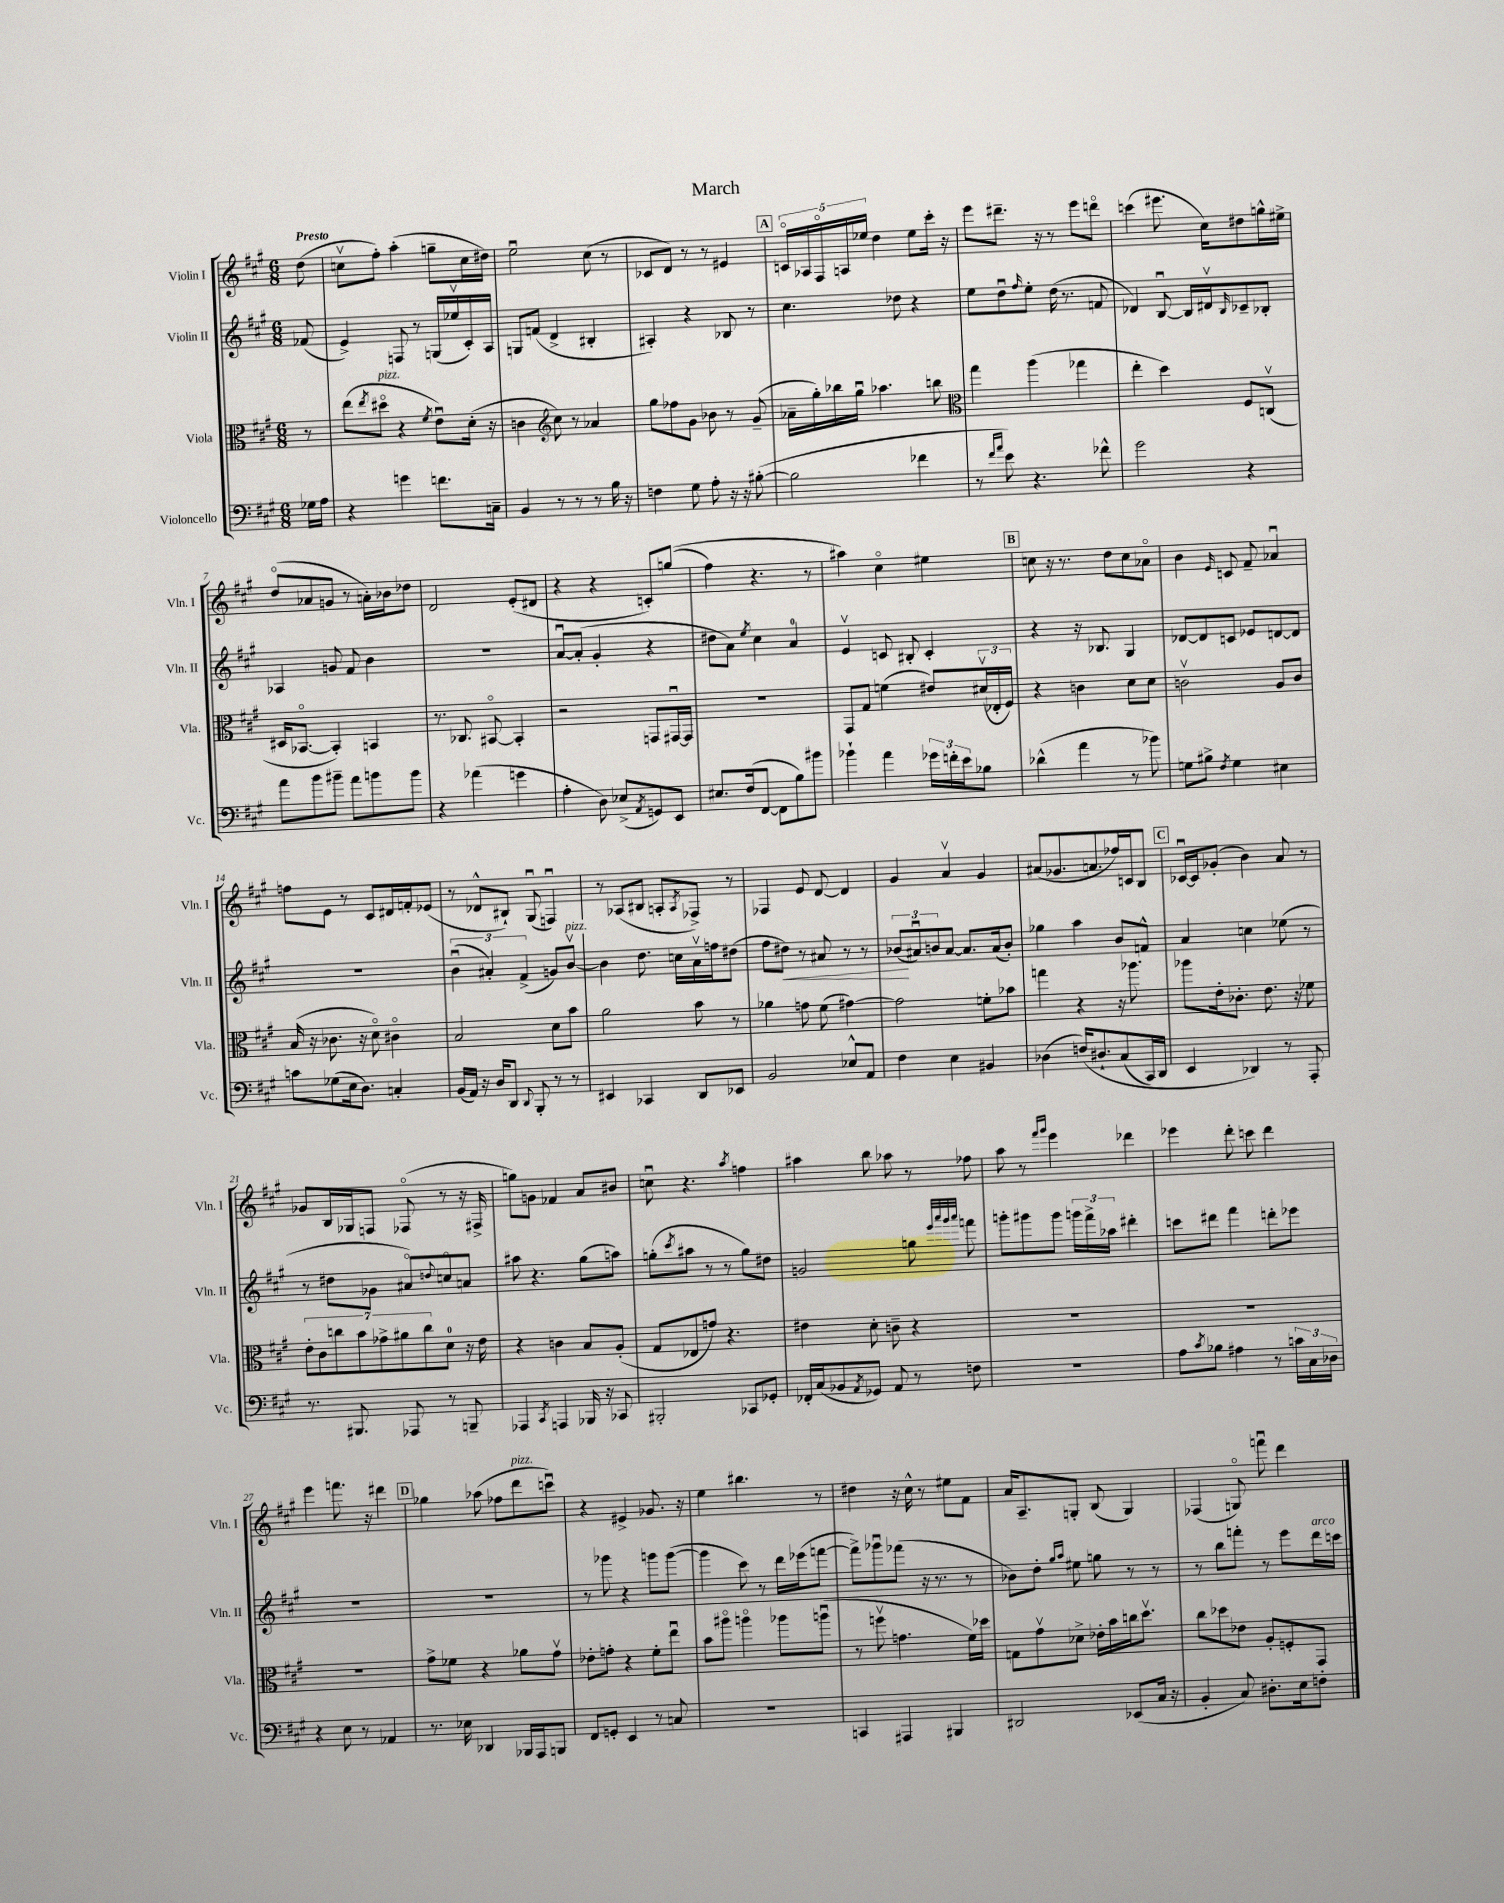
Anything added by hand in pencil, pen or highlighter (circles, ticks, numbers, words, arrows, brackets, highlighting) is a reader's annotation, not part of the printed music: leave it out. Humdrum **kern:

**kern	**kern	**kern	**dynam	**kern
*part4	*part3	*part2	*part2	*part1
*staff4	*staff3	*staff2	*staff2	*staff1
*I"Violoncello	*I"Viola	*I"Violin II	*	*I"Violin I
*I'Vc.	*I'Vla.	*I'Vln. II	*	*I'Vln. I
*clefF4	*clefC3	*clefG2	*	*clefG2
*k[f#c#g#]	*k[f#c#g#]	*k[f#c#g#]	*	*k[f#c#g#]
*M6/8	*M6/8	*M6/8	*	*M6/8
=	=	=	=	=
!	!	!	!	!LO:TX:a:B:t=Presto
16G-X\LL	8r	(8f-X/	.	(8dd\
16A\JJ	.	.	.	.
=1	=1	=1	=1	=1
4r	(8ee\L	4e^/)	.	8ccnv\L
.	8qee/	.	.	.
!	!LO:TX:a:i:t=pizz.	!	!	!
.	8dd#X\J	.	.	8ff#'\J)
4gn\	4r	8Fn/	.	(4aa'\
.	.	8r	.	.
.	8qf#/	.	.	.
8.fn\L	8eu\L)	(16Gn/LL	.	8ggn~\L
.	.	16ee-Xv/	.	.
.	(16d'\Jk	16c#'/)	.	16cc\L
16Cn~\Jk	16r	16A/JJ	.	16dd#X\JJ)
=2	=2	=2	=2	=2
4BB/	4cn\	8Gn/L	.	2eeu\
.	.	(8fn/J	.	.
*	*clefG2	*	*	*
8r	8cc#\)	4d^/	.	.
8r	8r	.	.	.
8r	4a-X/	4B#X'/	.	(8cc#\
16B\	.	.	.	8r
16r	.	.	.	.
=3	=3	=3	=3	=3
4Fn\	8gg#\L	4A#X'/)	.	8c-X/L
.	8ff-X\	.	.	8d/J)
8G#\	8g#\J	4r	.	8r
8A'\	8b-X\	.	.	8r
16r	8r	8B-X/	.	4e#X/
16r	.	.	.	.
([8B#X'\	(8g#~/	8r	.	.
!!LO:REH:place=s1:t=A
=4	=4	=4	=4	=4
2B#\]	16a-X~\LL	4.cc#\	.	20cn/LL
.	.	.	.	20A-X/
.	16gg#'\)	.	.	.
.	.	.	.	20F#/
.	16bb-X\	.	.	.
.	.	.	.	20An/
.	16gg#u\JJ	.	.	.
.	.	.	.	20ee-X/JJ
.	4.aa-X\	.	.	4dd\
.	.	8dd-X\	.	.
4f-X\	.	4r	.	8ee-\L
.	8bbn\	.	.	16ccc#'\Jk
.	.	.	.	16r
=5	=5	=5	=5	=5
*	*clefC3	*	*	*
8r	4gg#\	8ee\L	.	8eee\L
16qqf#/LL	.	.	.	.
16qqa/JJ	.	.	.	.
8e\)	.	8ddu\	.	8.ddd#X~\J
.	.	16qqff#/	.	.
4.r	(4aa\	8ee'\J	.	.
.	.	.	.	16r
.	.	(16dd\	.	8r
.	.	8.r	.	.
.	4gg-X\	.	.	8eee\L
8f-X^^\	.	8fn/	.	8dddn\J
=6	=6	=6	=6	=6
2g#\	4ee'\	4d-X/)	.	(4cccn\
.	4dd\)	[8Bu/	.	8.eee#X\
.	.	16B/LL]	.	.
.	.	16d#Xv/J	.	16cc#\KL)
.	.	16qqB/	.	.
4r	8F#/L	8c-X~/	.	8dd#X\
.	(8Cnv/J	8B-X'/J	.	16ggn^^\L
.	.	.	.	16ee#X^\JJ
!!LO:LB:g=z
=7	=7	=7	=7	=7
8a\L	16D#X/KL	4A-X/	.	(8dd/L
.	[8.BB-X/J	.	.	.
8b\	.	.	.	8a-X/
8b#X~\J	4BB-'/])	8gn/	.	8gn/J
8a\L	.	8f#/	.	8r
8bn\	4BBn/	4b\	.	16an'\LL)
.	.	.	.	16b-X\J
8b\J	.	.	.	8dd-X\J
=8	=8	=8	=8	=8
4r	8.r	2.r	.	2d/
.	8.C-X/	.	.	.
(4a-X\	.	.	.	.
.	[8BB#X/	.	.	.
4gn\	4BB#'/]	.	.	(8e'/L
.	.	.	.	8d#X/J
=9	=9	=9	=9	=9
4A'\	2r	[8au/L	.	4r
.	.	(8a'/J]	.	.
8D\)	.	4g#'/	.	4r
(8E-X^/L	.	.	.	.
8qAA/	.	.	.	.
8GGn/)	8GGn/L	4r	.	8cn'/L)
8EE/J	[16GG#Xu/L	.	.	((8ggn/J
.	16GG#/JJ]	.	.	.
=10	=10	=10	=10	=10
8.E#X/L	2.r	8dd#X\L	.	4ff#\)
.	.	8a\J)	.	.
(16F#/k	.	.	.	.
.	.	8qee/	.	.
[8FF#/J	.	4cc#\	.	4.r
8FF#\L]	.	.	.	.
8B\)	.	4a/	.	.
8b#X\J	.	.	.	8r
=11	=11	=11	=11	=11
4b-X`\	8GG#/L	4ev/	.	4aa#X\)
.	8G#/J	.	.	.
4a\	(4fn\	8cn/	.	4cc#\
.	.	8B#X'/	.	.
24g-X\LL	8e#X/L)	4c'/	.	4ee#X\
24fn'\	.	.	.	.
24e\J	.	.	.	.
8B-X\J	(24d#Xv/L	.	.	.
.	24E-X'/	.	.	.
.	24F#/JJ)	.	.	.
!!LO:REH:place=s1:t=B
=12	=12	=12	=12	=12
(4d-X^^\	4r	4r	.	8ccn\
.	.	.	.	16r
.	.	.	.	8.r
4a\	4cn\	16r	.	.
.	.	8.B-X/	.	.
.	.	.	.	8dd\L
8r	8d\L	4G#/	.	8cc\
8b-X\)	8d\J	.	.	8a-X\J
=13	=13	=13	=13	=13
8Gn\L	2cnv\	[8d-X/L	.	4b\
8B#X^\J	.	8d-/]	.	.
8qF#/	.	.	.	16qqe/
4G\	.	8cn/J	.	8cn/
.	.	8e-X/L	.	8f#~/
4E#X\	8A/L	[8dn/	.	4a-Xu/
.	8c/J	8d/J]	.	.
!!LO:LB:g=z
=14	=14	=14	=14	=14
8cn\L	(16B/	2.r	.	8ffn\L
.	16r	.	.	.
(8G-X\	8.c-X\	.	.	8e\J
16E\k	.	.	.	8r
8.D\J)	16r	.	.	.
.	8d\)	.	.	8c#/L
4Cn'/	4c#X\	.	.	16d#X/L
.	.	.	.	16fn'/J
.	.	.	.	(8e-X/J
=15	=15	=15	=15	=15
(16BB/LL	2B/	(6bu\	.	8r
16AA/JJ)	.	.	.	.
16r	.	.	.	8d-X^^/L
.	.	6a#X'/)	.	.
16D/KL	.	.	.	.
8DD/J	.	.	.	8B#X`/J)
.	.	(6f#^/	.	.
8qqDD/	.	.	.	.
8BBB'/	.	.	.	(8G#u/
8r	8d\L	8gn/L)	.	4Fnu/)
!	!	!LO:TX:a:i:t=pizz.	!	!
8r	8b\J	[8bv/J	.	.
=16	=16	=16	=16	=16
4EE#X/	2a\	4b\]	.	8r
.	.	.	.	(8A-X/L
4CC-X/	.	8.dd\	.	8B#X/J
.	.	.	.	8An'/L
.	.	16ccn\LL	.	.
.	.	.	.	8qA/
8DD/L	8b\	16av\	.	8F-X^/J)
.	.	16ffn\J	.	.
8EE-X/J	8r	(8dd#X\J	.	8r
=17	=17	=17	=17	=17
2BB/	4a-X\	8ff#\L	.	4F-X/
!	!	!	!LO:HP:b	!
.	.	8dd#X\J)	<	.
.	8gn\	8r	.	8e/
.	(8f#\	8a#X/	.	[8d/
8E-X^^/L	[4g#X\)	8r	.	4d/]
8AA/J	.	8r	.	.
=18	=18	=18	=18	=18
4F#\	2g#\]	(12b-X/L	.	4g#/
.	.	12a#Xu/)	[	.
.	.	12bn/	.	.
4E\	.	[8a#/J	.	4av/
.	.	8.a#/L]	.	.
4BB#X/	8fn'\L	.	.	4g#/
.	.	(16a#/k	.	.
.	8b-X\J	8b'/J)	.	.
=19	=19	=19	=19	=19
(4D-X\	4ggn\	4gg-X\	.	(8a#X/L
.	.	.	.	8.g-X/
(16Fn/KL)	4r	4aa\	.	.
8.D#X`/	.	.	.	8.an/
(8C#/	16r	8b/L	.	16ff-X/L)
.	8.aa-X\	.	.	16cn/J
16CC#/L)	.	8fn^^/J	.	8B/J
16DD/JJ	.	.	.	.
!!LO:REH:place=s1:t=C
=20	=20	=20	=20	=20
4EE/	8aa-X\L	4a/	.	[16c-Xu/LL
.	.	.	.	16c-/J]
.	16e'\k	.	.	(8g-X'/J
.	8.c-X'\J	.	.	.
4DD-X/)	.	4ccn\	.	4b\)
.	8.e\	.	.	.
8r	.	(8ee-X\	.	8a/
.	16r	.	.	.
8AAA'/	8f-X\	8r	.	8r
!!LO:LB:g=z
=21	=21	=21	=21	=21
8.r	14e'\L	8r	.	8g-X/L
.	14c#\	.	.	.
.	.	8dd#X\L	.	16B/L
.	14ccn\	.	.	.
8.BBB#X/	.	.	.	16G-X/J
.	14b\	.	.	.
.	.	8g-X\J	.	8Fn/J
.	14g-X^\	.	.	.
.	14a#X\	.	.	.
8AAA-X/	.	8a#X/L)	.	(8F-X/
.	14cc\	.	.	.
.	.	8qqddn/	.	.
8r	8d\J	8ccn/	.	8r
8BBBn~/	16r	8an/J	.	16r
.	16e\	.	.	16F#X^/
=22	=22	=22	=22	=22
4AAA-X/	4r	8aa#X\	.	8ggn\L)
.	.	4.r	.	8gn\J
8qCC#/	.	.	.	.
4AAAn/	4cn\	.	.	4f-X/
16BBB-X/	8B/L	(8gg#\L	.	8a/L
16r	.	.	.	.
8CC-X/	(8A'/J	8aan\J)	.	8b#X/J
=23	=23	=23	=23	=23
2BBB#X'/	8G#/L	(8ggn'\L	.	8ccnu\
.	.	8qccc#/	.	.
.	8E-X/	8aa#X\J	.	4.r
.	8gn/J)	8r	.	.
.	4.r	8r	.	.
.	.	.	.	8qaa/
8CC-X/L	.	8gg\L)	.	4ffn\
8GG-X'/J	.	8dd#X\J	.	.
=24	=24	=24	=24	=24
16FF-X'/LL	4e#X\	2gn/	.	4aa#X\
(16C#/J	.	.	.	.
8BB-X/	.	.	.	.
8qAA/	.	.	.	.
8GG-X/J)	8d'\	.	.	8bb\
8AA/	8cn~\	.	.	8aa-X\
8r	4r	8ggn\	.	8r
.	.	32qqeee/LLL	.	.
.	.	32qqaaa/	.	.
.	.	32qqggg#/	.	.
.	.	32qqaaa/JJJ	.	.
8Fn\	.	8fffn\	.	8ff-X\
=25	=25	=25	=25	=25
2.r	2.r	8gggn'\L	.	8aa\
.	.	8ggg#X\	.	8r
.	.	.	.	16qqfff#/LL
.	.	.	.	16qqggg#/JJ
.	.	8ggg#\J	.	4eee\
.	.	24gggn\LL	.	.
.	.	24fff#^\	.	.
.	.	24aa-X\JJ	.	.
.	.	4ddd#X'\	.	4ddd-X\
=26	=26	=26	=26	=26
8A\L	2.r	8cccn\L	.	4eee-X\
8qc#/	.	.	.	.
8B-X\J	.	8ddd#X\J	.	.
4A#X\	.	4fff#\	.	8ddd'\
.	.	.	.	8cccn\
8r	.	8dddn'\L	.	4ddd\
24cn\LL	.	8eee-X\J	.	.
24C#\	.	.	.	.
24D-X\JJ	.	.	.	.
!!LO:LB:g=z
=27	=27	=27	=27	=27
4r	2.r	2.r	.	4eee\
8E\	.	.	.	8.fffn\
8r	.	.	.	.
.	.	.	.	16r
4AA-X/	.	.	.	4ddd#X\
!!LO:REH:place=s1:t=D
=28	=28	=28	=28	=28
8.r	8g#^\L	2.r	.	4gg-X\
.	8f-X\J	.	.	.
16E-X\	.	.	.	.
4DD-X/	4r	.	.	(8aa-X\
.	.	.	.	8ff-X\L
!	!	!	!	!LO:TX:a:i:t=pizz.
16BBB-X/LL	8a-X\L	.	.	8ddd\
16AAA/J	.	.	.	.
8BBBn/J	8g#v\J	.	.	8cccnu\J)
=29	=29	=29	=29	=29
8FF#/L	8e-X'\L	8r	.	4r
8GGn'/J	8gn'\J	8ggg-X\	.	.
4EE/	4r	4r	.	4e#X^/
8r	8f#'\L	8gggn\L	.	8.g-X/
8Cn/	8eeu\J	([8ggg\J	.	.
.	.	.	.	16r
=30	=30	=30	=30	=30
2.r	8b\L	4ggg\]	.	4ee\
.	8aa#X\J	.	.	.
.	4aan\	8ccc#\)	.	4.bb#X\
.	.	8r	.	.
.	8aa-X\L	16ddd\LL	.	.
.	.	(16eee-X\J	.	.
.	(8aanu\J	[8fffn\J	.	8r
=31	=31	=31	=31	=31
4CCn/	8r	8fff^\L])	.	4dd#X\
.	8ffnv\	8ggg-Xu\	.	.
4AAA#X/	4.gn\	(8fff-X\J	.	16r
.	.	.	.	16cc#^^\
.	.	16r	.	8r
.	.	8.r	.	.
4BBB#X/	.	.	.	8ee#X\L
.	16f#\LL)	8r	.	8f#\J
.	16dd-X\JJ	.	.	.
=32	=32	=32	=32	=32
2DD#X/	8Gn\L	8b-X\L)	.	16a/KL
.	.	.	.	8.A~/
.	8g#v\	8dd'\J	.	.
.	.	16qqgg#/LL	.	.
.	.	16qqaa/JJ	.	.
.	8d-X^\J	8ee#X\	.	8Gn'/J
.	16e-X'\LL	8ggn\	.	(8B/
.	16b\	.	.	.
(8EE-X/L	16ccn\J	8r	.	4G/)
.	8.ddv\J	.	.	.
16C#/Jk	.	8r	.	.
16r	.	.	.	.
=33	=33	=33	=33	=33
4BB'/	8cc#\L	8r	.	(4F-X/
.	8dd-X\	8bb\L	.	.
8C#/)	8e-X\J	8fffn'\J	.	8Gn/)
8.D#X'\L	8A'/L	8r	.	8fffnu\
.	8Fn'/	8eee\L	.	4ddd\
16E\k	.	.	.	.
!	!	!LO:TX:a:i:t=arco	!	!
8Fn'\J	8GG#/J	16ddd\L	.	.
.	.	16cccn\JJ	.	.
==	==	==	==	==
*-	*-	*-	*-	*-
